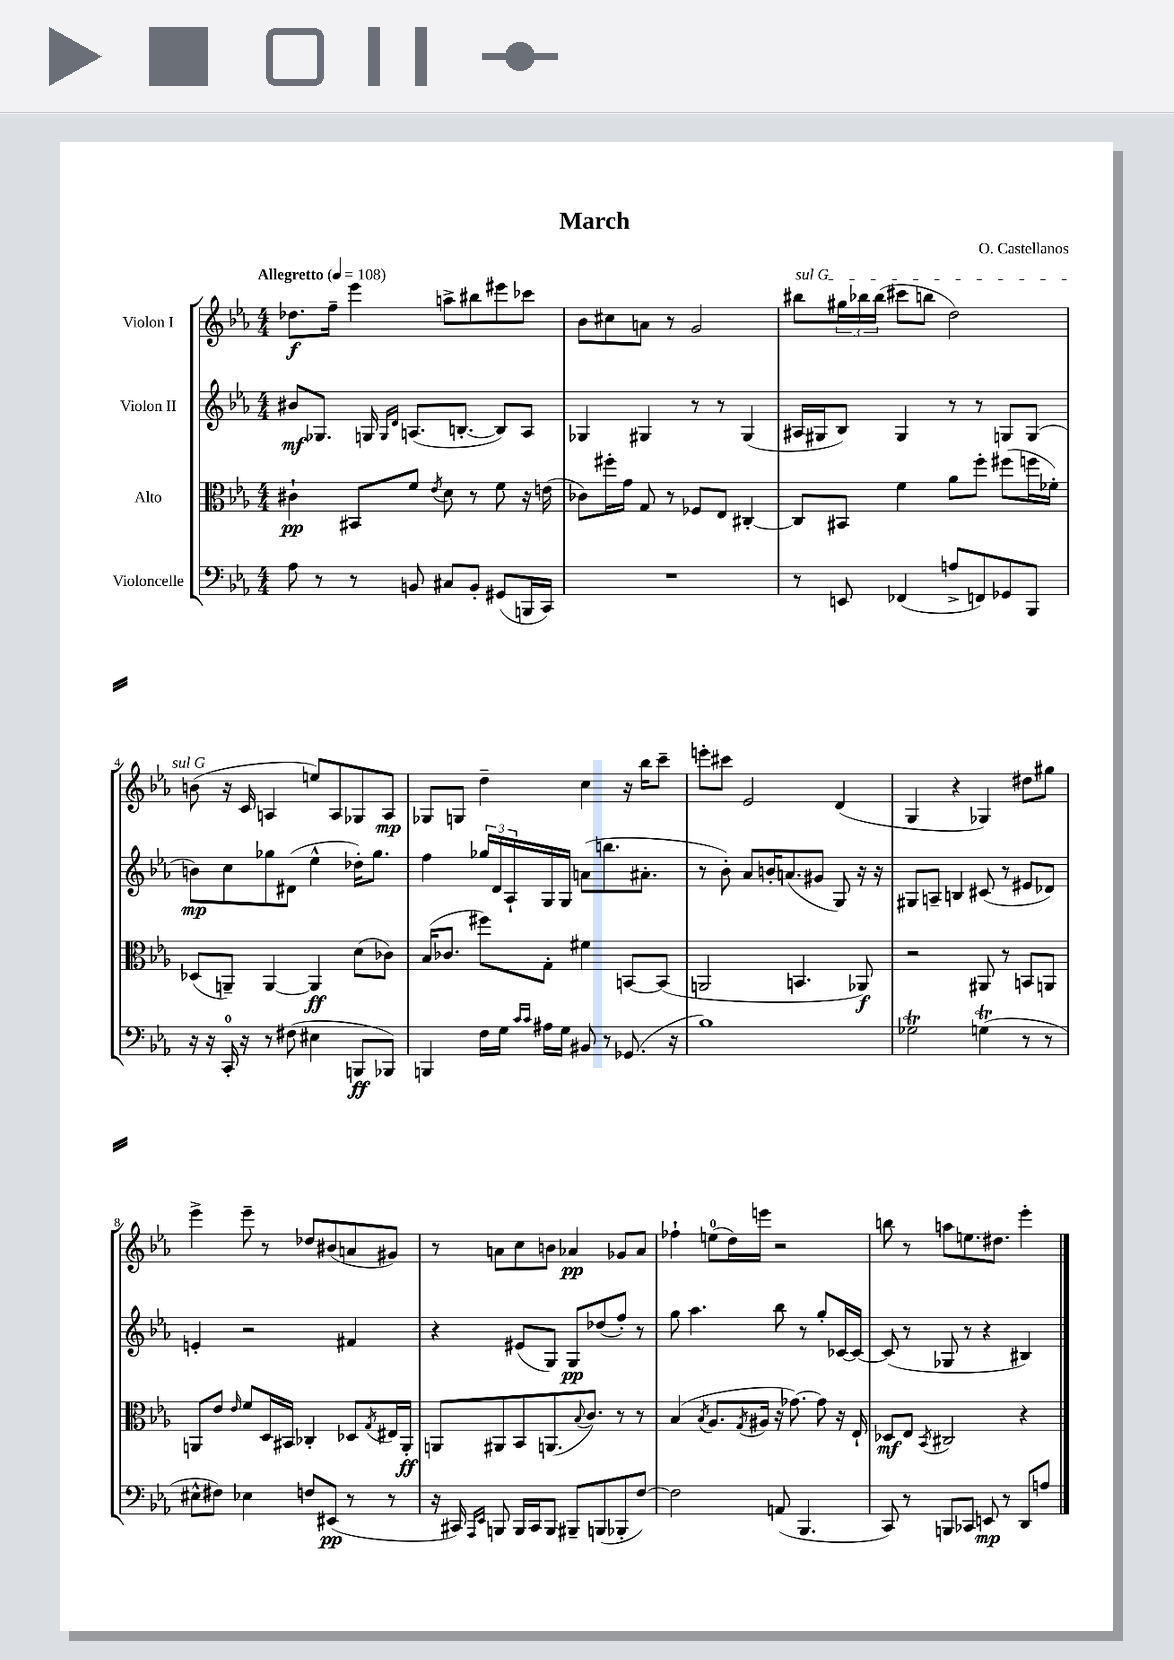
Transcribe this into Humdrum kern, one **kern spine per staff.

**kern	**dynam	**kern	**dynam	**kern	**dynam	**kern	**dynam
*part4	*part4	*part3	*part3	*part2	*part2	*part1	*part1
*staff4	*staff4	*staff3	*staff3	*staff2	*staff2	*staff1	*staff1
*I"Violoncelle	*	*I"Alto	*	*I"Violon II	*	*I"Violon I	*
*clefF4	*	*clefC3	*	*clefG2	*	*clefG2	*
*k[b-e-a-]	*	*k[b-e-a-]	*	*k[b-e-a-]	*	*k[b-e-a-]	*
*M4/4	*	*M4/4	*	*M4/4	*	*M4/4	*
*MM108	*	*MM108	*	*MM108	*	*MM108	*
=1	=1	=1	=1	=1	=1	=1	=1
!	!	!	!	!	!	!LO:TX:a:B:t=Allegretto	!
8A-\	.	4c#X`\	pp	8b#X/L	mf	8.dd-X\L	f
8r	.	.	.	8.G-X/J	.	.	.
.	.	.	.	.	.	16ff~\Jk	.
8r	.	8BB#X/L	.	.	.	4eee-\	.
.	.	.	.	16Gn/	.	.	.
.	.	.	.	16qqG/LL	.	.	.
.	.	.	.	16qqd/JJ	.	.	.
8BBn/	.	8f/J	.	(8.An/L	.	.	.
.	.	8qe-/	.	.	.	.	.
8C#X/L	.	8d\	.	.	.	8aan^\L	.
.	.	.	.	[8.Bn'/J	.	.	.
8BB'/J	.	8r	.	.	.	8bb#X\	.
(8GG#X/L	.	8f\	.	8B/L])	.	8eee#X\	.
16BBBn/L	.	16r	.	8A/J	.	8ccc-X\J	.
16CC/JJ)	.	(16en\	.	.	.	.	.
=2	=2	=2	=2	=2	=2	=2	=2
1r	.	8c-X\L)	.	4G-X/	.	8b-\L	.
.	.	16ff#X'\L	.	.	.	8cc#X\	.
.	.	16g\JJ	.	.	.	.	.
.	.	8G/	.	4G#X/	.	8an\J	.
.	.	8r	.	.	.	8r	.
.	.	8F-X/L	.	8r	.	2g/	.
.	.	8E-/J	.	8r	.	.	.
.	.	[4C#X'/	.	(4G#/	.	.	.
=3	=3	=3	=3	=3	=3	=3	=3
!	!	!	!	!	!	!LO:TX:a:i:t=sul G	!
8r	.	8C#/L]	.	16A#X/LL	.	8bb#X\L	.
.	.	.	.	16G#X/J	.	.	.
8EEn/	.	8BB#X/J	.	8B-/J)	.	24gg#X\L	.
.	.	.	.	.	.	24bb-X\	.
.	.	.	.	.	.	(24bb-\JJ	.
(4FF-X/	.	4f\	.	4G#/	.	8ccc#X\L	.
.	.	.	.	.	.	8bbn\J	.
8An^/L	.	8a-\L	.	8r	.	2dd\)	.
8FFn/)	.	8ff'\J	.	8r	.	.	.
8GG-X/	.	(8ff#X\L	.	8Gn/L	.	.	.
8BBB-/J	.	16ffn\L	.	(8G/J	.	.	.
.	.	16f-X'\JJ)	.	.	.	.	.
!!LO:LB:g=z
=4	=4	=4	=4	=4	=4	=4	=4
16r	.	(8D-X/L	.	8bn\L)	mp	(8bn\	.
16r	.	.	.	.	.	.	.
16CC'/	.	8AAn~/J)	.	8cc\	.	16r	.
16r	.	.	.	.	.	16c/	.
8r	.	[4AA/	.	8gg-X\	.	4An/	.
(8F#X\	.	.	.	(8d#X\J	.	.	.
4E#X\	.	4AA/]	ff	4ee-^^\	.	8een/L)	.
.	.	.	.	.	.	8A/	.
8BBBn/L	ff	(8d\L	.	16dd-X'\KL)	.	8G-X/	.
.	.	.	.	8.gg-\J	.	.	.
8BBB-X/J)	.	8c-X\J)	.	.	.	8A/J	mp
=5	=5	=5	=5	=5	=5	=5	=5
4BBBn/	.	(16B-/KL	.	4ff\	.	8G-X/L	.
.	.	8.c-X/J	.	.	.	.	.
.	.	.	.	.	.	8Gn/J	.
16F\LL	.	8ff#X\L)	.	24gg-X/LL	.	4dd~\	.
.	.	.	.	24d/	.	.	.
16G\JJ	.	.	.	.	.	.	.
.	.	.	.	24A-`/	.	.	.
16qqc/LL	.	.	.	.	.	.	.
16qqc/JJ	.	.	.	.	.	.	.
16A#X\LL	.	8G'\J	.	16G/	.	.	.
16G\JJ	.	.	.	16G/JJ	.	.	.
8BB#X/	.	4f#X\	.	(8an\L	.	4cc\	.
8r	.	.	.	8.bbn\	.	.	.
(8.GG-X/	.	[8BBn/L	.	.	.	16r	.
.	.	.	.	8.a#X'\J	.	16bb-\KL	.
.	.	(8BB/J]	.	.	.	8ccc~\J	.
16r	.	.	.	.	.	.	.
=6	=6	=6	=6	=6	=6	=6	=6
1B-)	.	2AAn/	.	8r	.	8eeen'\L	.
.	.	.	.	8b-'\)	.	8ccc#X\J	.
.	.	.	.	8a-/L	.	2e-/	.
.	.	.	.	16bn'/K	.	.	.
.	.	.	.	(8.an/	.	.	.
.	.	4.BBn/	.	.	.	.	.
.	.	.	.	8g#X/J	.	.	.
.	.	.	.	8G/)	.	(4d/	.
.	.	8AA-X/)	f	16r	.	.	.
.	.	.	.	16r	.	.	.
=7	=7	=7	=7	=7	=7	=7	=7
2G-XT\	.	2r	.	8G#X/L	.	4G/	.
.	.	.	.	8An~/J	.	.	.
.	.	.	.	4Bn/	.	4r	.
(4Gnt\	.	8AA#X/	.	(8c#X/	.	4G-X/)	.
.	.	8r	.	8r	.	.	.
8r	.	8BBn/L	.	8e#X/L	.	8dd#X\L	.
8r	.	8AAn/J	.	8d-X/J)	.	8gg#X\J	.
!!LO:LB:g=z
=8	=8	=8	=8	=8	=8	=8	=8
8E#X^^\L	.	8AAn/L	.	4en'/	.	4eee-^\	.
8F#X\J)	.	8e-/J	.	.	.	.	.
.	.	16qqe-/	.	.	.	.	.
4E-X\	.	8f/L	.	2r	.	8eee-~\	.
.	.	16D/L	.	.	.	8r	.
.	.	16BB#X/JJ	.	.	.	.	.
8Fn/L	.	4C-X'/	.	.	.	8dd-X/L	.
(8EE#X/J	pp	.	.	.	.	(8b#X/	.
8r	.	8D-X/L	.	4f#X/	.	8an/	.
.	.	8qG/	.	.	.	.	.
8r	.	16E#X/L	.	.	.	8g#X/J)	.
.	.	16AA'/JJ	ff	.	.	.	.
=9	=9	=9	=9	=9	=9	=9	=9
16r	.	8AAn/L	.	4r	.	8r	.
16CC#X/)	.	.	.	.	.	.	.
16qqAAA-/LL	.	.	.	.	.	.	.
16qqEE-/JJ	.	.	.	.	.	.	.
8BBBn/	.	8AA#X/	.	.	.	8an\L	.
16BBB/LL	.	8BB-/	.	(8e#X/L	.	8cc\	.
16CC#/J	.	.	.	.	.	.	.
8BBB/J	.	(8.AAn/	.	8G/J)	.	8bn\J	.
8BBB#X~/L	.	.	.	8G/L	pp	4a-X/	pp
.	.	8qqB-/	.	.	.	.	.
.	.	8.c/J)	.	.	.	.	.
(8BBBn/	.	.	.	(8dd-X/	.	.	.
8BBB-X'/	.	8r	.	8ff'/J)	.	8g-X/L	.
[8F/J)	.	8r	.	8r	.	8a-/J	.
=10	=10	=10	=10	=10	=10	=10	=10
2F\]	.	(4B-/	.	8gg\	.	4ff-X`\	.
.	.	.	.	4.aa-\	.	.	.
.	.	8qB-/	.	.	.	.	.
.	.	8.A-/L	.	.	.	(8een\L	.
.	.	.	.	.	.	16dd\L)	.
.	.	8qG/	.	.	.	.	.
.	.	16A#X/Jk	.	.	.	16eeen\JJ	.
(8AAn/	.	16r	.	8bb-\	.	2r	.
.	.	[8.g-X\)	.	.	.	.	.
4.BBB-/	.	.	.	8r	.	.	.
.	.	8g-\]	.	8gg'/L	.	.	.
.	.	16r	.	[16c-X/L	.	.	.
.	.	16E-`/	.	16c-/JJ_	.	.	.
=11	=11	=11	=11	=11	=11	=11	=11
8CC/)	.	8D-X/L	mf	(8c-/]	.	8bbn\	.
8r	.	8E-/J	.	8r	.	8r	.
.	.	8qBB-/	.	.	.	.	.
8BBBn/L	.	2C#X/	.	8G-X/	.	8aan\L	.
8CC-X/J	.	.	.	8r	.	8.een\	.
8EEn/	mp	.	.	4r	.	.	.
.	.	.	.	.	.	8.dd#X\J	.
8r	.	.	.	.	.	.	.
8DD/L	.	4r	.	4B#X/)	.	4eee-'\	.
8An/J	.	.	.	.	.	.	.
==	==	==	==	==	==	==	==
*-	*-	*-	*-	*-	*-	*-	*-
